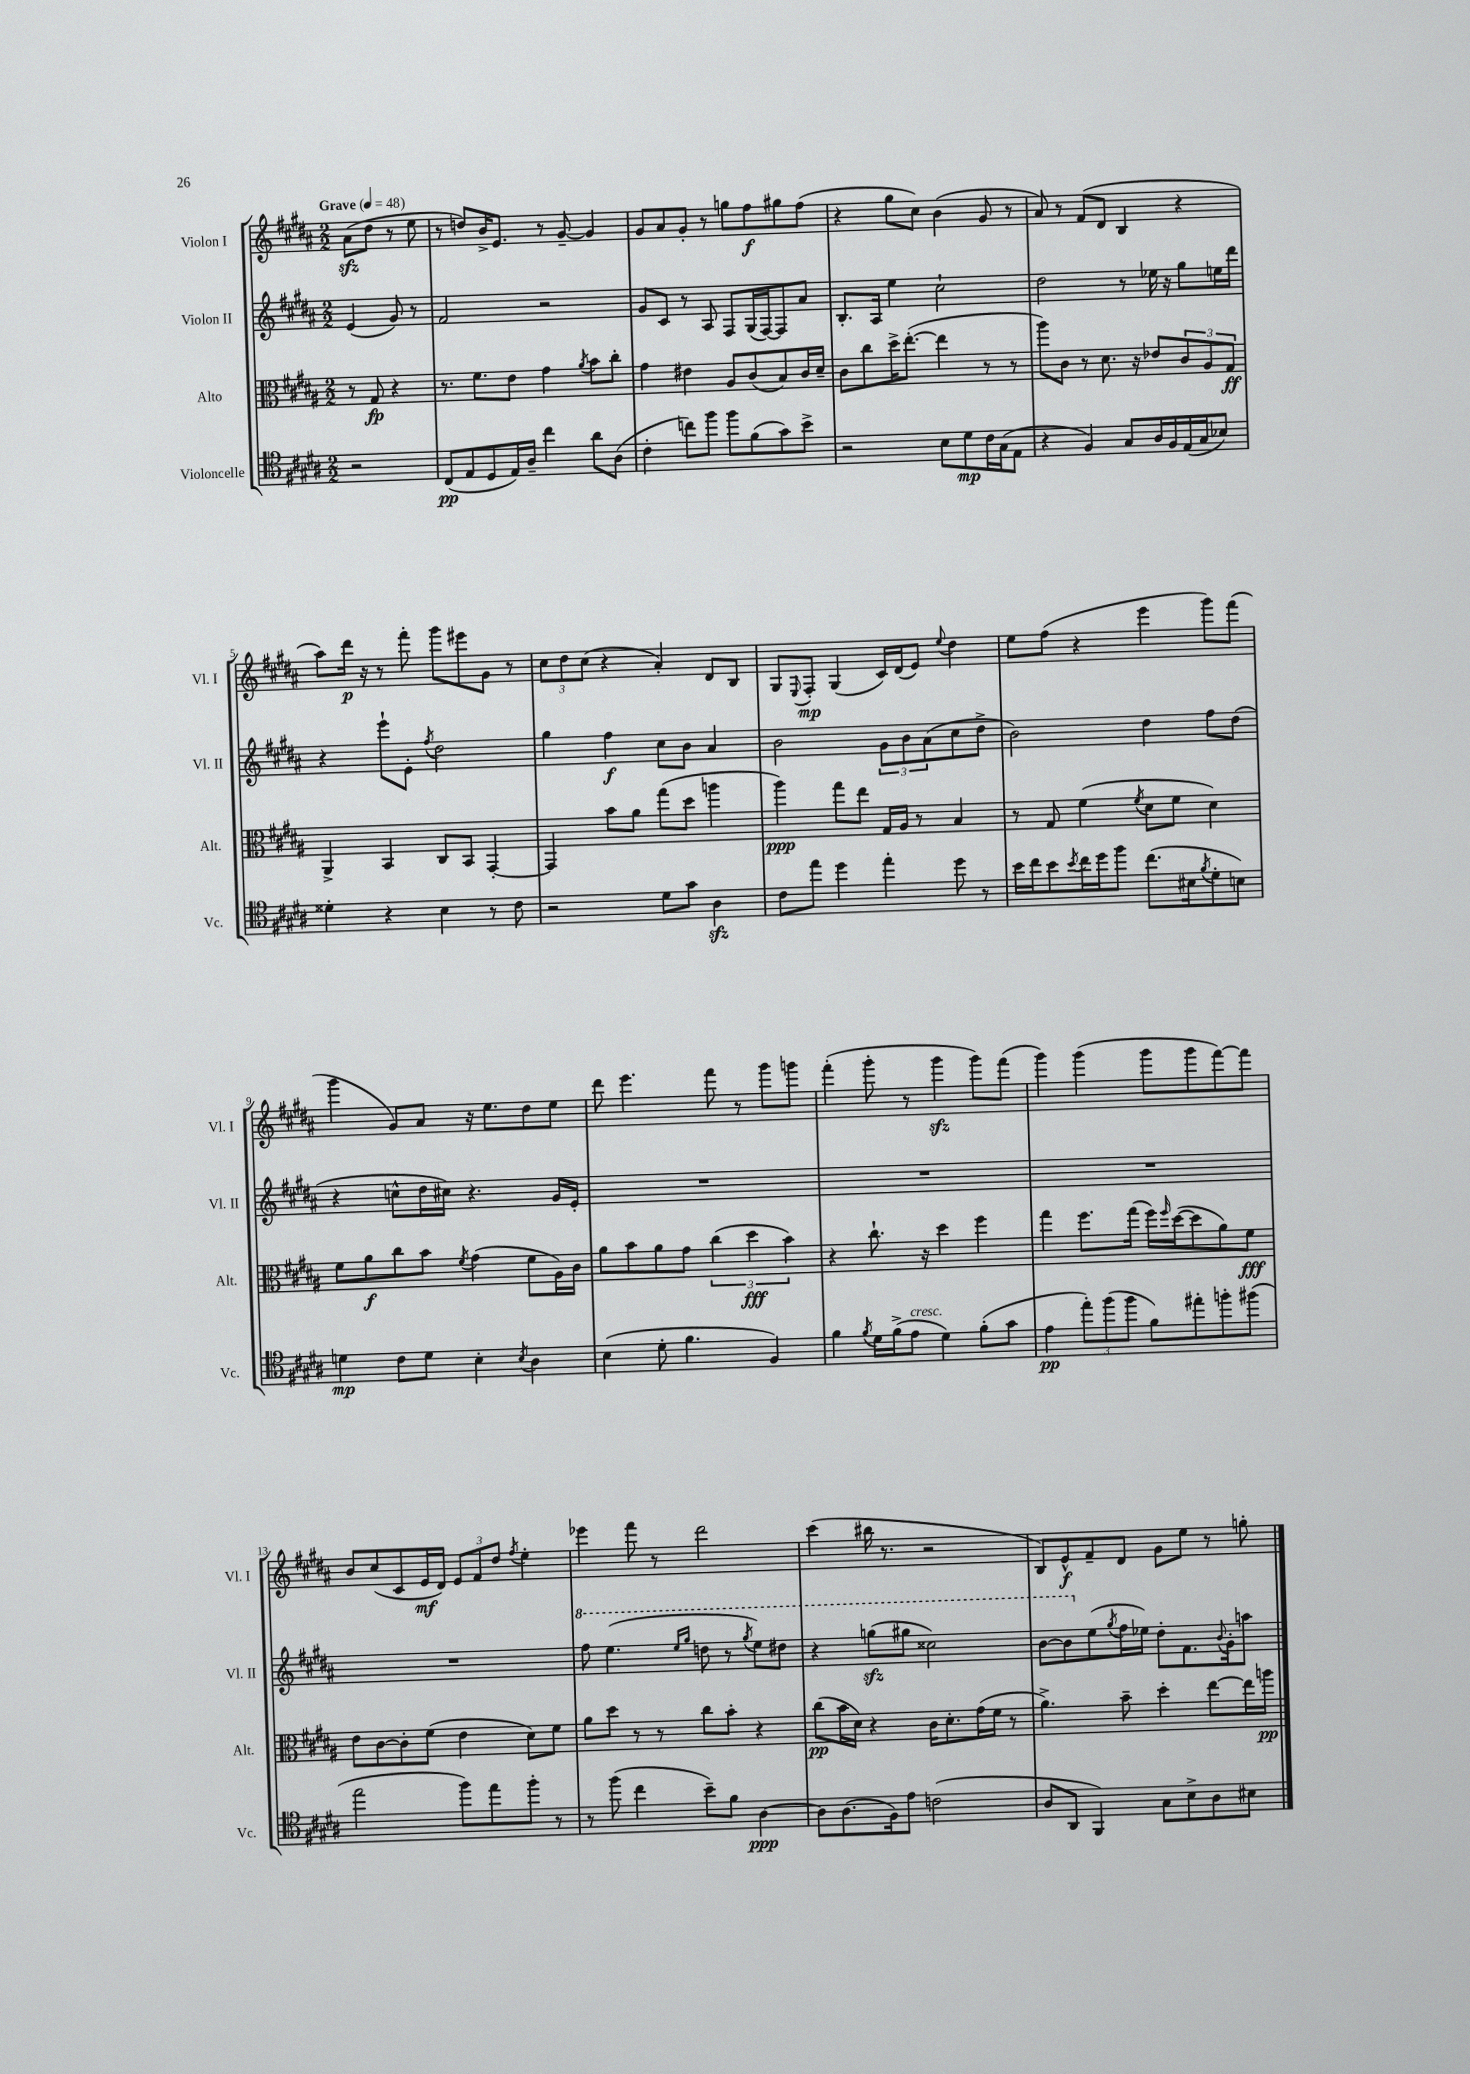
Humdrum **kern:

**kern	**dynam	**kern	**dynam	**kern	**dynam	**kern	**dynam
*part4	*part4	*part3	*part3	*part2	*part2	*part1	*part1
*staff4	*staff4	*staff3	*staff3	*staff2	*staff2	*staff1	*staff1
*I"Violoncelle	*	*I"Alto	*	*I"Violon II	*	*I"Violon I	*
*I'Vc.	*	*I'Alt.	*	*I'Vl. II	*	*I'Vl. I	*
*clefC4	*	*clefC3	*	*clefG2	*	*clefG2	*
*k[f#c#g#d#a#]	*	*k[f#c#g#d#a#]	*	*k[f#c#g#d#a#]	*	*k[f#c#g#d#a#]	*
*M2/2	*	*M2/2	*	*M2/2	*	*M2/2	*
*MM48	*	*MM48	*	*MM48	*	*MM48	*
=	=	=	=	=	=	=	=
!	!	!	!	!	!	!LO:TX:a:B:t=Grave	!
2r	.	8r	.	(4e/	.	(8a#zz\L	.
.	.	8G#/	fp	.	.	8dd#\J	.
.	.	4r	.	8g#/)	.	8r	.
.	.	.	.	8r	.	8ee\	.
=1	=1	=1	=1	=1	=1	=1	=1
(8C#/L	pp	8.r	.	2f#/	.	8r	.
8E/	.	.	.	.	.	8ddn/L)	.
.	.	8.f#\L	.	.	.	.	.
8D#/	.	.	.	.	.	16b^/K	.
.	.	.	.	.	.	8.e/J	.
16E/L)	.	8e\J	.	.	.	.	.
16A#~/JJ	.	.	.	.	.	.	.
4cc#\	.	4g#\	.	2r	.	8r	.
.	.	.	.	.	.	[8g#~/	.
.	.	8qa#/	.	.	.	.	.
8a#\L	.	8b\L	.	.	.	4g#/]	.
(8A#\J	.	8cc#'\J	.	.	.	.	.
=2	=2	=2	=2	=2	=2	=2	=2
4c#'\	.	4g#\	.	8g#/L	.	8g#/L	.
.	.	.	.	8c#/J	.	8a#/	.
8ccn\L)	.	4e#X\	.	8r	.	8g#'/J	.
8ff#\J	.	.	.	8A#/	.	8r	.
8ff#\L	.	8A#/L	.	8F#/L	.	8ggn\L	.
(8f#\	.	(8c#/	.	(16G#/L	.	8ff#\	f
.	.	.	.	[16F#/J)	.	.	.
8g#\)	.	8B/)	.	8F#/]	.	8gg#X\	.
8b^\J	.	16c#/L	.	8a#/J	.	(8ff#\J	.
.	.	16d#~/JJ	.	.	.	.	.
=3	=3	=3	=3	=3	=3	=3	=3
2r	.	8c#\L	.	8.B'/L	.	4r	.
.	.	8cc#\	.	.	.	.	.
.	.	.	.	16A#/Jk	.	.	.
.	.	16dd#^\K	.	4ee\	.	8gg#\L	.
.	.	([8.ee'\J	.	.	.	.	.
.	.	.	.	.	.	8cc#\J)	.
8B\L	.	4ee\]	.	2cc#`\	.	(4b\	.
8d#\	mp	.	.	.	.	.	.
16c#\L	.	8r	.	.	.	8g#/	.
(16G#\J	.	.	.	.	.	.	.
8E\J	.	8r	.	.	.	8r	.
=4	=4	=4	=4	=4	=4	=4	=4
4r	.	8aa#\L)	.	2dd#\	.	8a#/)	.
.	.	8c#\J	.	.	.	8r	.
4F#/)	.	8r	.	.	.	(8f#/L	.
.	.	8.d#\	.	.	.	8d#/J	.
8G#/L	.	.	.	8r	.	4B/	.
.	.	16r	.	.	.	.	.
16A#/L	.	8e-X/L	.	16ee-X\	.	.	.
16F#/	.	.	.	16r	.	.	.
(16E/	.	12c#/	.	8gg#\L	.	4r	.
16G#/J	.	.	.	.	.	.	.
.	.	12A#/	.	.	.	.	.
8B-X/J)	.	.	.	16een\L	.	.	.
.	.	12G#/J	ff	.	.	.	.
.	.	.	.	16ddd#\JJ	.	.	.
!!LO:LB:g=z
=5	=5	=5	=5	=5	=5	=5	=5
4d##X'\	.	4AA#^/	.	4r	.	8aa#\L)	.
.	.	.	.	.	.	16ddd#\Jk	p
.	.	.	.	.	.	16r	.
4r	.	4BB/	.	8eee`\L	.	8r	.
.	.	.	.	8e'\J	.	8fff#'\	.
.	.	.	.	8qff#/	.	.	.
4B\	.	8C#/L	.	2dd#\	.	8ggg#\L	.
.	.	8BB/J	.	.	.	8eee#X\	.
8r	.	[4GG#'/	.	.	.	8g#\J	.
8c#\	.	.	.	.	.	8r	.
=6	=6	=6	=6	=6	=6	=6	=6
2r	.	4GG#/]	.	4gg#\	.	12cc#\L	.
.	.	.	.	.	.	12dd#\	.
.	.	.	.	.	.	(12cc#\J	.
.	.	8b\L	.	4ff#\	f	4r	.
.	.	8a#\J	.	.	.	.	.
8d#\L	.	(8gg#\L	.	8cc#\L	.	4a#'/)	.
8g#\J	.	8dd#\J	.	8b\J	.	.	.
4A#zz\	.	4aan\	.	4a#/	.	8d#/L	.
.	.	.	.	.	.	8B/J	.
=7	=7	=7	=7	=7	=7	=7	=7
8c#\L	.	4aa#\)	ppp	2b\	.	8G#/L	.
.	.	.	.	.	.	8qqE/	.
8ee\J	.	.	.	.	.	8F#'/J	mp
4dd#\	.	8gg#\L	.	.	.	(4G#/	.
.	.	8ee\J	.	.	.	.	.
4ee'\	.	16G#/LL	.	12g#\L	.	16c#/LL)	.
.	.	16A#/JJ	.	.	.	(16d#/J	.
.	.	.	.	12b\	.	.	.
.	.	8r	.	.	.	8e/J)	.
.	.	.	.	(12a#\	.	.	.
.	.	.	.	.	.	8qqee/	.
8dd#\	.	4B/	.	8cc#\	.	4dd#\	.
8r	.	.	.	8dd#^\J	.	.	.
=8	=8	=8	=8	=8	=8	=8	=8
16b\LL	.	8r	.	2b\)	.	8ee\L	.
16cc#\J	.	.	.	.	.	.	.
8b\	.	8G#/	.	.	.	(8ff#\J	.
8qb/	.	.	.	.	.	.	.
16cc#\L	.	(4f#\	.	.	.	4r	.
16dd#\J	.	.	.	.	.	.	.
8ff#\J	.	.	.	.	.	.	.
.	.	8qf#/	.	.	.	.	.
(8.cc#\L	.	8d#\L	.	4dd#\	.	4eee\	.
.	.	8f#\J	.	.	.	.	.
16B#X\k	.	.	.	.	.	.	.
8qf#/	.	.	.	.	.	.	.
8d#'\	.	4d#\)	.	8ff#\L	.	8ggg#\L)	.
8Bn\J)	.	.	.	(8dd#\J	.	(8fff#\J	.
!!LO:LB:g=z
=9	=9	=9	=9	=9	=9	=9	=9
4dn\	mp	8f#\L	.	4r	.	4ggg#\	.
.	.	8a#\	f	.	.	.	.
8c#\L	.	8cc#\	.	8ccn^^\L	.	8g#/L)	.
8d\J	.	8b\J	.	16dd#\L	.	8a#/J	.
.	.	.	.	16cc#X\JJ)	.	.	.
.	.	8qf#/	.	.	.	.	.
4B'\	.	(4g#\	.	4.r	.	16r	.
.	.	.	.	.	.	8.ee\L	.
8qB/	.	.	.	.	.	.	.
4A#\	.	8f#\L	.	.	.	8dd#\	.
.	.	16A#\L)	.	16g#/LL	.	8ee\J	.
.	.	16c#\JJ	.	16e'/JJ	.	.	.
=10	=10	=10	=10	=10	=10	=10	=10
(4B\	.	8a#\L	.	1r	.	8ddd#\	.
.	.	8b\	.	.	.	4.eee\	.
8d#'\	.	8a#\	.	.	.	.	.
4.f#\	.	8g#\J	.	.	.	.	.
.	.	(6cc#\	.	.	.	8fff#\	.
.	.	.	.	.	.	8r	.
.	.	6dd#\	fff	.	.	.	.
4F#/)	.	.	.	.	.	8ggg#\L	.
.	.	6b\)	.	.	.	.	.
.	.	.	.	.	.	8gggn\J	.
=11	=11	=11	=11	=11	=11	=11	=11
4f#\	.	4r	.	1r	.	(4fff#'\	.
8qf#/	.	.	.	.	.	.	.
16d#\LL	.	8.cc#`\	.	.	.	8ggg#'\	.
(16f#^\J	.	.	.	.	.	.	.
!LO:TX:a:i:t=cresc.	!	!	!	!	!	!	!
8e\J	.	.	.	.	.	8r	.
.	.	16r	.	.	.	.	.
4d#\)	.	4dd#\	.	.	.	4ggg#zz\	.
(8f#'\L	.	4ff#\	.	.	.	8ggg#\L)	.
8g#\J	.	.	.	.	.	(8fff#\J	.
=12	=12	=12	=12	=12	=12	=12	=12
4e\	pp	4gg#\	.	1r	.	4ggg#\)	.
12ee'\L)	.	8.ff#\L	.	.	.	(4ggg#\	.
(12ff#\	.	.	.	.	.	.	.
12ff#\J	.	.	.	.	.	.	.
.	.	(16gg#\Jk	.	.	.	.	.
8f#\L)	.	16ff#\LL)	.	.	.	8ggg#\L	.
.	.	16qqff#/	.	.	.	.	.
.	.	([16dd#\J	.	.	.	.	.
8ee#X'\	.	8dd#\]	.	.	.	8ggg#\	.
8ffn'\	.	8a#\)	.	.	.	[8fff#\)	.
(8ff#X\J	.	8f#\J	fff	.	.	8fff#\J]	.
!!LO:LB:g=z
=13	=13	=13	=13	=13	=13	=13	=13
2ee\	.	8e\L	.	1r	.	8b/L	.
.	.	[8c#\	.	.	.	(8cc#/	.
.	.	8c#'\]	.	.	.	8c#/	.
.	.	(8f#\J	.	.	.	16e/L	mf
.	.	.	.	.	.	16d#/JJ)	.
8ff#\L)	.	4e\	.	.	.	12e/L	.
.	.	.	.	.	.	12f#/	.
8ee\	.	.	.	.	.	.	.
.	.	.	.	.	.	12dd#/J	.
.	.	.	.	.	.	8qff#/	.
8ff#'\J	.	8d#\L)	.	.	.	4ee'\	.
8r	.	8f#\J	.	.	.	.	.
=14	=14	=14	=14	=14	=14	=14	=14
*	*	*	*	*8va	*	*	*
8r	.	8a#\L	.	8fff#\	.	4eee-X\	.
(8ff#\	.	8dd#\J	.	(4.eee\	.	.	.
4cc#\	.	8r	.	.	.	8fff#\	.
.	.	8r	.	.	.	8r	.
.	.	.	.	16qqeee/LL	.	.	.
.	.	.	.	16qqggg#/JJ	.	.	.
8b~\L)	.	8cc#\L	.	8dddn\	.	2ddd#\	.
8f#\J	.	8b'\J	.	8r	.	.	.
.	.	.	.	8qggg#/	.	.	.
[4A#\	ppp	4r	.	8eee\L)	.	.	.
.	.	.	.	8ddd#X\J	.	.	.
=15	=15	=15	=15	=15	=15	=15	=15
8A#\L]	.	(8cc#\L	pp	4r	.	(4ccc#\	.
(8.A#\	.	16b\L	.	.	.	.	.
.	.	16d#\JJ)	.	.	.	.	.
.	.	4r	.	(8gggnzz\L	.	16bb#X\	.
16F#\k)	.	.	.	.	.	8.r	.
8e\J	.	.	.	8ggg#X\J	.	.	.
(2cn\	.	16c#\KL	.	2ccc##X\)	.	2r	.
.	.	8.d#'\	.	.	.	.	.
.	.	(16g#\L	.	.	.	.	.
.	.	16f#\JJ	.	.	.	.	.
.	.	8r	.	.	.	.	.
=16	=16	=16	=16	=16	=16	=16	=16
8A#/L	.	4.a#^\)	.	[8bb\L	.	8B/L)	.
8AA#/J	.	.	.	8bb\]	.	8e^^/	f
*	*	*	*	*X8va	*	*	*
4FF#/)	.	.	.	(8ee\	.	8f#~/	.
.	.	.	.	8qgg#/	.	.	.
.	.	8b~\	.	16ff#\L	.	8d#/J	.
.	.	.	.	16ee-X\JJ)	.	.	.
8G#\L	.	4dd#'\	.	8dd#'\L	.	8g#\L	.
8B^\	.	.	.	8.f#\	.	8ee\J	.
8A#\	.	[8ee\L	.	.	.	8r	.
.	.	.	.	8qqb/	.	.	.
.	.	.	.	16g#'\k	.	.	.
8B#X\J	.	16ee\L]	.	8aan\J	.	8ggn'\	.
.	.	16aan\JJ	pp	.	.	.	.
==	==	==	==	==	==	==	==
*-	*-	*-	*-	*-	*-	*-	*-
